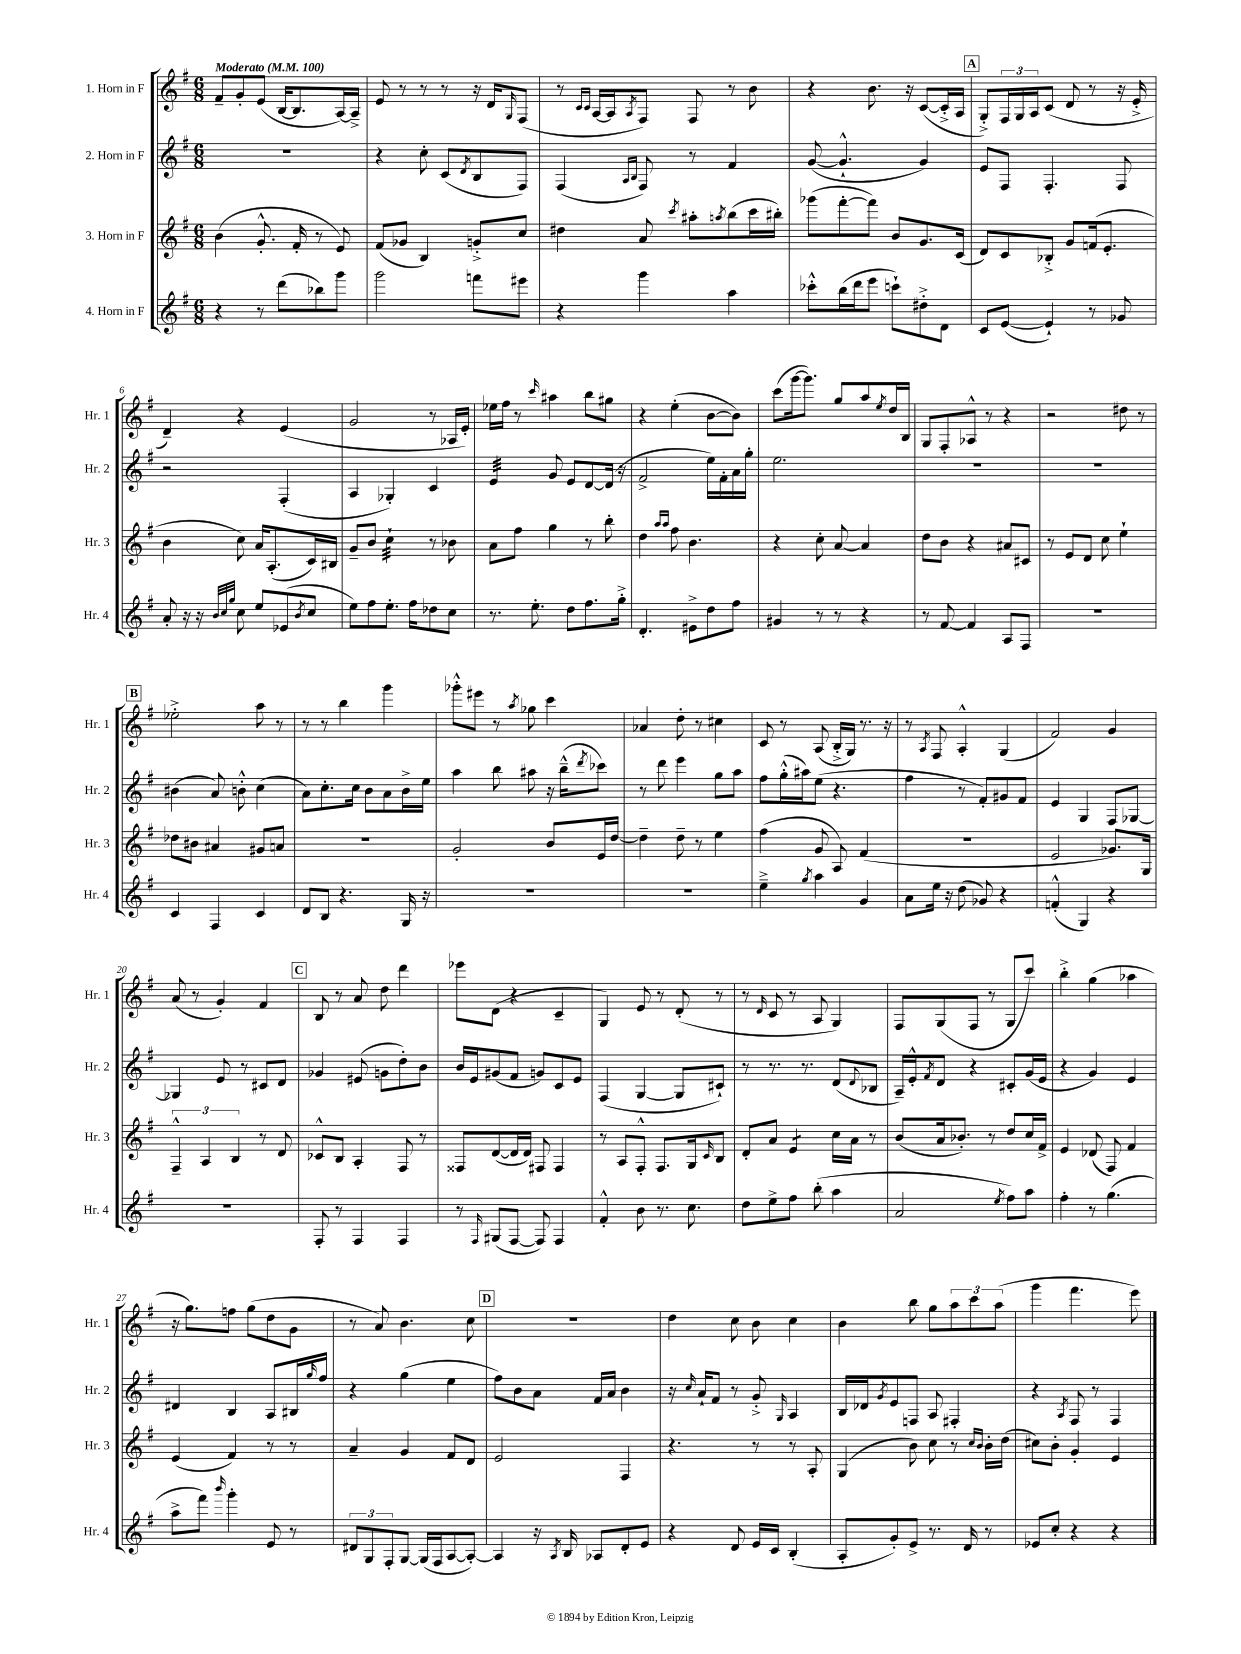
<<
\new StaffGroup <<
\new Staff = "s0" \with { instrumentName = "1. Horn in F" shortInstrumentName = "Hr. 1" } {
    \clef treble \key g \major \numericTimeSignature \time 6/8 \tempo "Moderato" 4 = 100
    fis'8-- g'8-. e'8( b16~ b8. a16~) a16---> |
    e'8 r8 r8 r8 r16 d'16 \grace { g16 } fis8( |
    r8 \grace { c'16 c'16 } a16~ a16 \acciaccatura { a8 } fis8) fis8 r8 b'8 |
    r4 b'8. r16 c'8~( c'16-.-> a16 |
    \mark \markup { \box "A" } g8-.->) \tuplet 3/2 { fis16 g16 a16 } c'8( d'8 r8 r16 e'16-.-> |
    d'4--) r4 e'4( |
    g'2 r8 aes16 e'16-.) |
    ees''16 fis''16 r8 \grace { c'''16 } ais''4 b''8 gis''8 |
    r4 e''4-.( b'8~ b'8) |
    c'''8( g'''16~ g'''8.) g''8 a''8 \acciaccatura { e''8 } d''16 b16 |
    g8 fis8-. aes8-^ r8 r4 |
    r2 dis''8 r8 |
    \mark \markup { \box "B" } ees''2-.-> a''8 r8 |
    r8 r8 b''4 g'''4 |
    ges'''8-.-^ eis'''8 r8 \acciaccatura { a''8 } ges''8 c'''4 |
    aes'4 d''8-. r8 cis''4 |
    c'8 r8 a8( b16-.-> g16) r8. r16 |
    r8 \acciaccatura { a8 } fis8 a4-.-^ g4( |
    fis'2) g'4 |
    a'8( r8 g'4-.) fis'4 |
    \mark \markup { \box "C" } b8 r8 a'8 d''8 d'''4 |
    ees'''8 d'8( r4 c'4-- |
    g4) e'8 r8 d'8-.( r8 |
    r8 \grace { d'16 } c'8 r8 a8 g4) |
    fis8 g8( fis8 r8 g8 c'''8) |
    b''4-.-> g''4( aes''4 |
    r16 g''8.) f''8 g''8( d''8 g'8 |
    r8 a'8) b'4. c''8 |
    \mark \markup { \box "D" } R2. |
    d''4 c''8 b'8 c''4 |
    b'4 b''8 g''8 \tuplet 3/2 { a''8 c'''8 a''8( } |
    g'''4 fis'''4. e'''8) \bar "|." |
}
\new Staff = "s1" \with { instrumentName = "2. Horn in F" shortInstrumentName = "Hr. 2" } {
    \clef treble \key g \major \numericTimeSignature \time 6/8
    r2. |
    r4 c''8-. c'8( \acciaccatura { d'8 } b8 fis8) |
    fis4( \grace { a16 b16 } fis8) r8 fis'4 |
    g'8~( g'4.-!-^ g'4) |
    \mark \markup { \box "A" } e'8 fis8 fis4.-. fis8 |
    r2 fis4-.( |
    a4 ges4-.) c'4 |
    e'4:32 g'8 e'8 d'8~ d'16( r16 |
    fis'2-> e''16) fis'16-. a'16 g''16-. |
    e''2. |
    R2. |
    R2. |
    \mark \markup { \box "B" } bis'4( a'8) b'8-.-^ c''4( |
    a'8) c''8.-. c''16 b'8 a'8 b'16-> e''16 |
    a''4 b''8 ais''8 r16 b''16---^( \acciaccatura { d'''8 } ces'''8) |
    r8 d'''8 e'''4 g''8 a''8 |
    fis''8 g''16-.-^( ais''16) e''8( r4. |
    fis''4 r8 fis'8-.) gis'8 fis'8 |
    e'4 g4 fis8 ges8~ |
    ges4 e'8 r8 cis'8 d'8 |
    \mark \markup { \box "C" } ges'4 eis'8( g'8 d''8-.) b'8 |
    b'16 e'16 gis'8( fis'8 g'8) c'8 e'8 |
    fis4( g4~ g8 cis'8-!) |
    r8 r8. r8. d'8( \appoggiatura { d'8 } bes8 |
    a16--) e'16-.-^ \acciaccatura { fis'8 } d'8 r4 cis'8-. g'16( e'16 |
    r4 g'4) e'4 |
    dis'4 b4 a8 bis16 \grace { g''16 } fis''16 |
    r4 g''4( e''4 |
    \mark \markup { \box "D" } fis''8) b'8 a'8 fis'16 a'16 b'4 |
    r16 \grace { c''16 } a'16-! fis'8 r8 g'8-.-> \grace { g16 } a4 |
    b16 des'16 \acciaccatura { g'8 } e'8 f8 a8 fis4-. |
    r4 \acciaccatura { a8 } fis8 r8 fis4 \bar "|." |
}
\new Staff = "s2" \with { instrumentName = "3. Horn in F" shortInstrumentName = "Hr. 3" } {
    \clef treble \key g \major \numericTimeSignature \time 6/8
    b'4( g'8.-.-^ fis'16-. r8 e'8) |
    fis'8( ges'8 b4) g'8-.-> c''8 |
    dis''4 a'8 \acciaccatura { c'''8 } ais''8-. \acciaccatura { a''8 } b''8( c'''16 bis''16-.) |
    ges'''8( fis'''8~-. fis'''8) b'8 g'8. c'16( |
    \mark \markup { \box "A" } d'8) c'8 bes8-.-> g'8 f'16( e'8.-. |
    b'4 c''8) a'16 a8.-.( c'16) bis16 |
    g'8-- b'8 c''4:32-! r8 bes'8 |
    a'8 fis''8 g''4 r8 b''8-. |
    d''4 \grace { a''16 a''16 } fis''8 b'4. |
    r4 c''8-. a'8~ a'4 |
    d''8 b'8 r4 ais'8 cis'8 |
    r8 e'8 d'8 c''8 e''4-! |
    \mark \markup { \box "B" } des''8 bis'8 ais'4 gis'8 a'8 |
    R2. |
    g'2-. b'8 e'16 d''16~ |
    d''4-- d''8-- r8 e''4 |
    fis''4( g'8 a8) fis'4( |
    R2. |
    e'2 ges'8.) g16 |
    \tuplet 3/2 { fis4---^ a4 b4 } r8 d'8 |
    \mark \markup { \box "C" } ces'8-^ b8 a4-. fis8 r8 |
    fisis8 d'8~( d'16 d'16) fis8 fis4 |
    r8 a8 fis8-.-^ fis8. g16 \grace { c'16 } b8 |
    d'8-. a'8 e'4:8 c''16 a'16 r8 |
    b'8( a'16 bes'8.-.) r8 d''8 c''16 fis'16-> |
    e'4 des'8( fis8) fis'4 |
    e'4( fis'4) r8 r8 |
    a'4-- g'4 fis'8 d'8 |
    \mark \markup { \box "D" } e'2 fis4 |
    r4. r8 r8 a8-. |
    g4( b'8) c''8 r8 \grace { c''16 b'16 } b'16-. d''16( |
    cis''8) b'8-. g'4-. e'4 \bar "|." |
}
\new Staff = "s3" \with { instrumentName = "4. Horn in F" shortInstrumentName = "Hr. 4" } {
    \clef treble \key g \major \numericTimeSignature \time 6/8
    r4 r8 d'''8( bes''8) g'''8 |
    g'''2 f'''8 eis'''8 |
    r4 g'''4 a''4 |
    ces'''8-.-^ b''16( d'''16 e'''8 c'''8-!) dis''8-.-> d'8 |
    \mark \markup { \box "A" } c'8 e'8~( e'4-!) r8 ges'8 |
    a'8-. r16 r16 \grace { b'32 c''32 g''32 } c''8 e''8 ees'8( \acciaccatura { b'8 } c''8 |
    e''8) fis''8 e''8.-. fis''16 des''8 c''8 |
    r8. e''8.-. d''8 fis''8. g''16-.-> |
    d'4.-. eis'8-> d''8 fis''8 |
    gis'4 r8 r8 r4 |
    r8 fis'8~ fis'4 a8 fis8 |
    R2. |
    \mark \markup { \box "B" } c'4 fis4 c'4 |
    d'8 b8 r4. g16 r16 |
    R2. |
    R2. |
    e''4---> \acciaccatura { g''8 } a''4 g'4 |
    a'8 e''16 r16 d''8( ges'8) r4 |
    f'4-.-^( g4) r4 |
    R2. |
    \mark \markup { \box "C" } fis8-. r8 fis4 fis4 |
    r8 \grace { fis16 } gis8( fis8~ fis8) fis4 |
    fis'4-.-^ b'8 r8. c''8. |
    d''8 e''8-> fis''8 b''8-.( a''4 |
    a'2 \acciaccatura { e''8 } fis''8) a''8 |
    fis''4-. r8 g''4.( |
    a''8-> fis'''8) \grace { b'''16 } g'''4-. e'8 r8 |
    \tuplet 3/2 { dis'8 g8 fis8-. } g8~ g16( fis16 a8~ a8~-.) |
    \mark \markup { \box "D" } a4 r16 \acciaccatura { a8 } b16 aes8 d'8-. e'8 |
    r4 d'8 e'16 c'16 b4-.( |
    a8-. g'8-.) e'8-> r8. d'16 r8 |
    ees'8 c''8-. r4 r4 \bar "|." |
}
>>
>>
